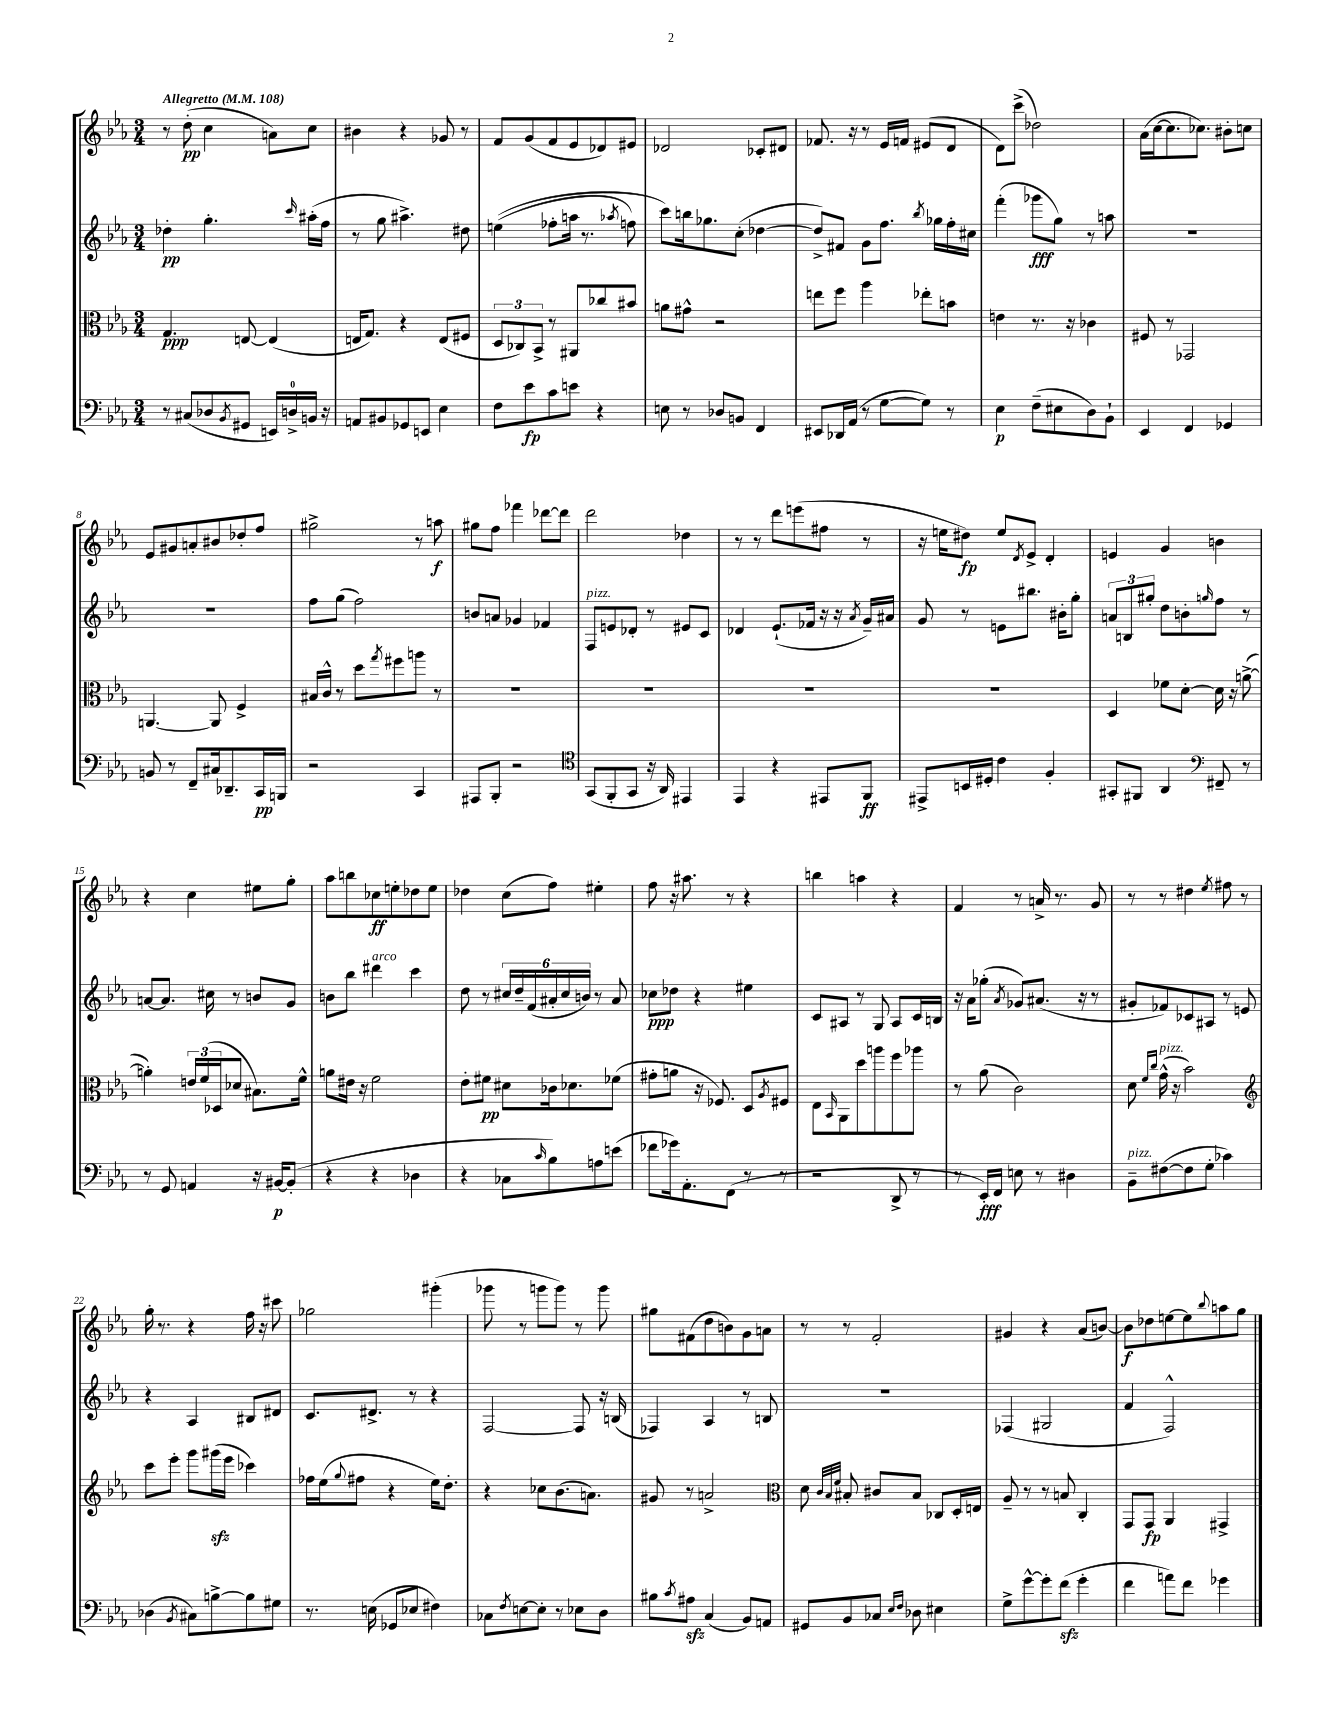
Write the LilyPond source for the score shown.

<<
\new StaffGroup <<
\new Staff = "s0" {
    \clef treble \key ees \major \numericTimeSignature \time 3/4 \tempo "Allegretto" 4 = 108
    r8 d''8-.\pp( c''4 a'8) c''8 |
    bis'4 r4 ges'8 r8 |
    f'8 g'8( f'8 ees'8 des'8) eis'8 |
    des'2 ces'8-. dis'8 |
    fes'8. r16 r8 ees'16 f'16 eis'8( d'8 |
    d'8) c'''8->( des''2) |
    aes'16( c''16~ c''8. ces''8.) bis'8-. c''8 |
    ees'8 gis'8 a'8-. bis'8 des''8-. f''8 |
    gis''2-> r8 a''8\f |
    gis''8 f''8 fes'''4 des'''8~ des'''8 |
    d'''2 des''4 |
    r8 r8 d'''8 e'''8( fis''8 r8 |
    r16 e''16 dis''8\fp) e''8 \acciaccatura { d'8 } ees'8-> d'4-. |
    e'4 g'4 b'4 |
    r4 c''4 eis''8 g''8-. |
    aes''8 b''8 ces''8\ff e''8-. des''8 e''8 |
    des''4 c''8( f''8) eis''4-. |
    f''8 r16 ais''8. r8 r4 |
    b''4 a''4 r4 |
    f'4 r8 a'16-> r8. g'8 |
    r8 r8 dis''4 \acciaccatura { ees''8 } fis''8 r8 |
    g''16-. r8. r4 f''16 r16 cis'''8 |
    ges''2 gis'''4-.( |
    ges'''8 r8 g'''8 g'''8) r8 g'''8 |
    gis''8 fis'8( d''8 b'8) g'8 a'8 |
    r8 r8 f'2-. |
    gis'4 r4 aes'8( b'8~) |
    b'8\f des''8 e''8~ e''8 \appoggiatura { bes''8 } a''8 g''8 \bar "|." |
}
\new Staff = "s1" {
    \clef treble \key ees \major \numericTimeSignature \time 3/4
    des''4-.\pp g''4.-. \grace { c'''16 } ais''16-.( f''16 |
    r8 g''8 ais''4.->) dis''8 |
    e''4(\( fes''8-. a''16 r8. \acciaccatura { aes''8 } f''8) |
    c'''8\) b''16 ges''8. c''8-.( des''4~ |
    des''8->) fis'8 g'8 f''8. \acciaccatura { bes''8 } ges''16 f''16-. cis''16 |
    f'''4-.( ges'''8\fff g''8) r8 a''8 |
    R2. |
    R2. |
    f''8 g''8( f''2) |
    b'8 a'8 ges'4 fes'4 |
    f8^\markup { \italic "pizz." } e'8 des'8-. r8 eis'8 c'8 |
    des'4 ees'8.-!( fes'16 r16 r16 \acciaccatura { aes'8 } g'16--) ais'16 |
    g'8 r8 e'8 bis''8. bis'16-. g''8-. |
    \tuplet 3/2 { a'8 b8 gis''8-. } d''8 b'8-. \grace { g''16 } f''8 r8 |
    a'8~ a'8. cis''16 r8 b'8 g'8 |
    b'8 bes''8 dis'''4^\markup { \italic "arco" } c'''4 |
    d''8 r8 \tuplet 6/4 { cis''16 d''16-- f'16( ais'16-. cis''16 b'16) } r8 ais'8 |
    ces''8\ppp des''8 r4 eis''4 |
    c'8 ais8 r8 g8 ais8 c'16 b16 |
    r16 aes'16 ges''8-.( \acciaccatura { aes'8 } ges'8) ais'8.( r16 r8 |
    gis'8-. fes'8) ces'8 ais8 r8 e'8 |
    r4 aes4 bis8 dis'8 |
    c'8. dis'8.-> r8 r4 |
    f2~ f8 r16 b16( |
    fes4) aes4 r8 b8 |
    R2. |
    fes4( gis2 |
    f'4 f2-^) \bar "|." |
}
\new Staff = "s2" {
    \clef alto \key ees \major \numericTimeSignature \time 3/4
    g4.\ppp e8~ e4( |
    e16 g8.) r4 e8( fis8 |
    \tuplet 3/2 { d8 ces8) bes,8-> } r8 ais,8 ces''8 bis'8 |
    a'8 gis'8-^ r2 |
    e''8 f''8 aes''4 ees''8-. b'8 |
    e'4 r8. r16 ces'4 |
    fis8 r8 ges,2 |
    a,4.~ a,8 f4-> |
    bis16 c'16-^ r8 d''8 \acciaccatura { g''8 } fis''8 a''8 r8 |
    R2. |
    R2. |
    R2. |
    R2. |
    d4 fes'8 d'8~-. d'16 r16 a'8~->( |
    a'4-.) \tuplet 3/2 { e'16 f'16( des16 } des'8 bis8.) f'16-^ |
    a'8 eis'16 r16 f'2 |
    ees'8-. fis'8\pp dis'8 ces'16 des'8. fes'8( |
    gis'8-. a'8 r16 fes8.) d8 \acciaccatura { aes8 } fis8 |
    ees8 \grace { bes,16 } aes,8 d''8 a''8 f''8 aes''8 |
    r8 aes'8( c'2) |
    d'8 \grace { f'16 c''16 } g'16-^^\markup { \italic "pizz." }( r16 bes'2) |
    \clef treble c'''8 ees'''8-. g'''8 gis'''16\sfz( ees'''16 ces'''4) |
    fes''16 ees''16( \appoggiatura { g''8 } fis''8 r4 ees''16) d''8.-. |
    r4 ces''8 bes'8.( a'8.) |
    gis'8 r8 a'2-> |
    \clef alto d'8 \grace { c'32 bes32 f'32 } bis8-. cis'8 bis8 ces8 d16-. e16 |
    aes8-- r8 r8 b8 c4-. |
    g,8 g,8\fp aes,4 gis,4-> \bar "|." |
}
\new Staff = "s3" {
    \clef bass \key ees \major \numericTimeSignature \time 3/4
    r8 cis8( des8 \acciaccatura { bes,8 } gis,8 e,16) d16-0-> b,16 r16 |
    a,8 bis,8 ges,8 e,8 ees4 |
    f8 ees'8\fp c'8 e'8 r4 |
    e8 r8 des8 b,8 f,4 |
    eis,8 des,16 aes,16( r8 g8~ g8) r8 |
    ees4\p f8--( eis8 d8) bes,8-! |
    ees,4 f,4 ges,4 |
    b,8 r8 f,8-- cis16 des,8.-- c,16\pp b,,16 |
    r2 c,4 |
    ais,,8 bes,,8-. r2 |
    \clef tenor g,8( f,8-. g,8 r16 aes,16) eis,4 |
    ees,4 r4 eis,8 f,8\ff |
    eis,8-> b,16 dis16-. c'4 f4-. |
    gis,8-. fis,8 aes,4 \clef bass fis,8-- r8 |
    r8 g,8 a,4 r16 bis,16~\p bis,8-.( |
    r4 r4 des4 |
    r4 ces8 \grace { c'16 } bes8) a8 e'8( |
    fes'8 ges'16) aes,8.-. f,8( r8 r8 |
    r2 d,8-> r8 |
    r8 ees,16-.\fff) f,16 e8 r8 dis4 |
    bes,8--^\markup { \italic "pizz." } fis8~( fis8 g8-. ces'4) |
    des4( \acciaccatura { bes,8 } cis8) b8~-> b8 gis8 |
    r8. e16( ges,8 ees8 fis4) |
    ces8 \acciaccatura { f8 } e8~ e8-. r8 ees8 d8 |
    bis8 \acciaccatura { c'8 } ais8\sfz c4( bes,8) a,8 |
    gis,8 bes,8 ces8 \grace { ees16 f16 } des8 eis4 |
    g8-> g'8~-^ g'8-. f'8\sfz( g'4-. |
    f'4 a'8) f'8 ges'4 \bar "|." |
}
>>
>>
